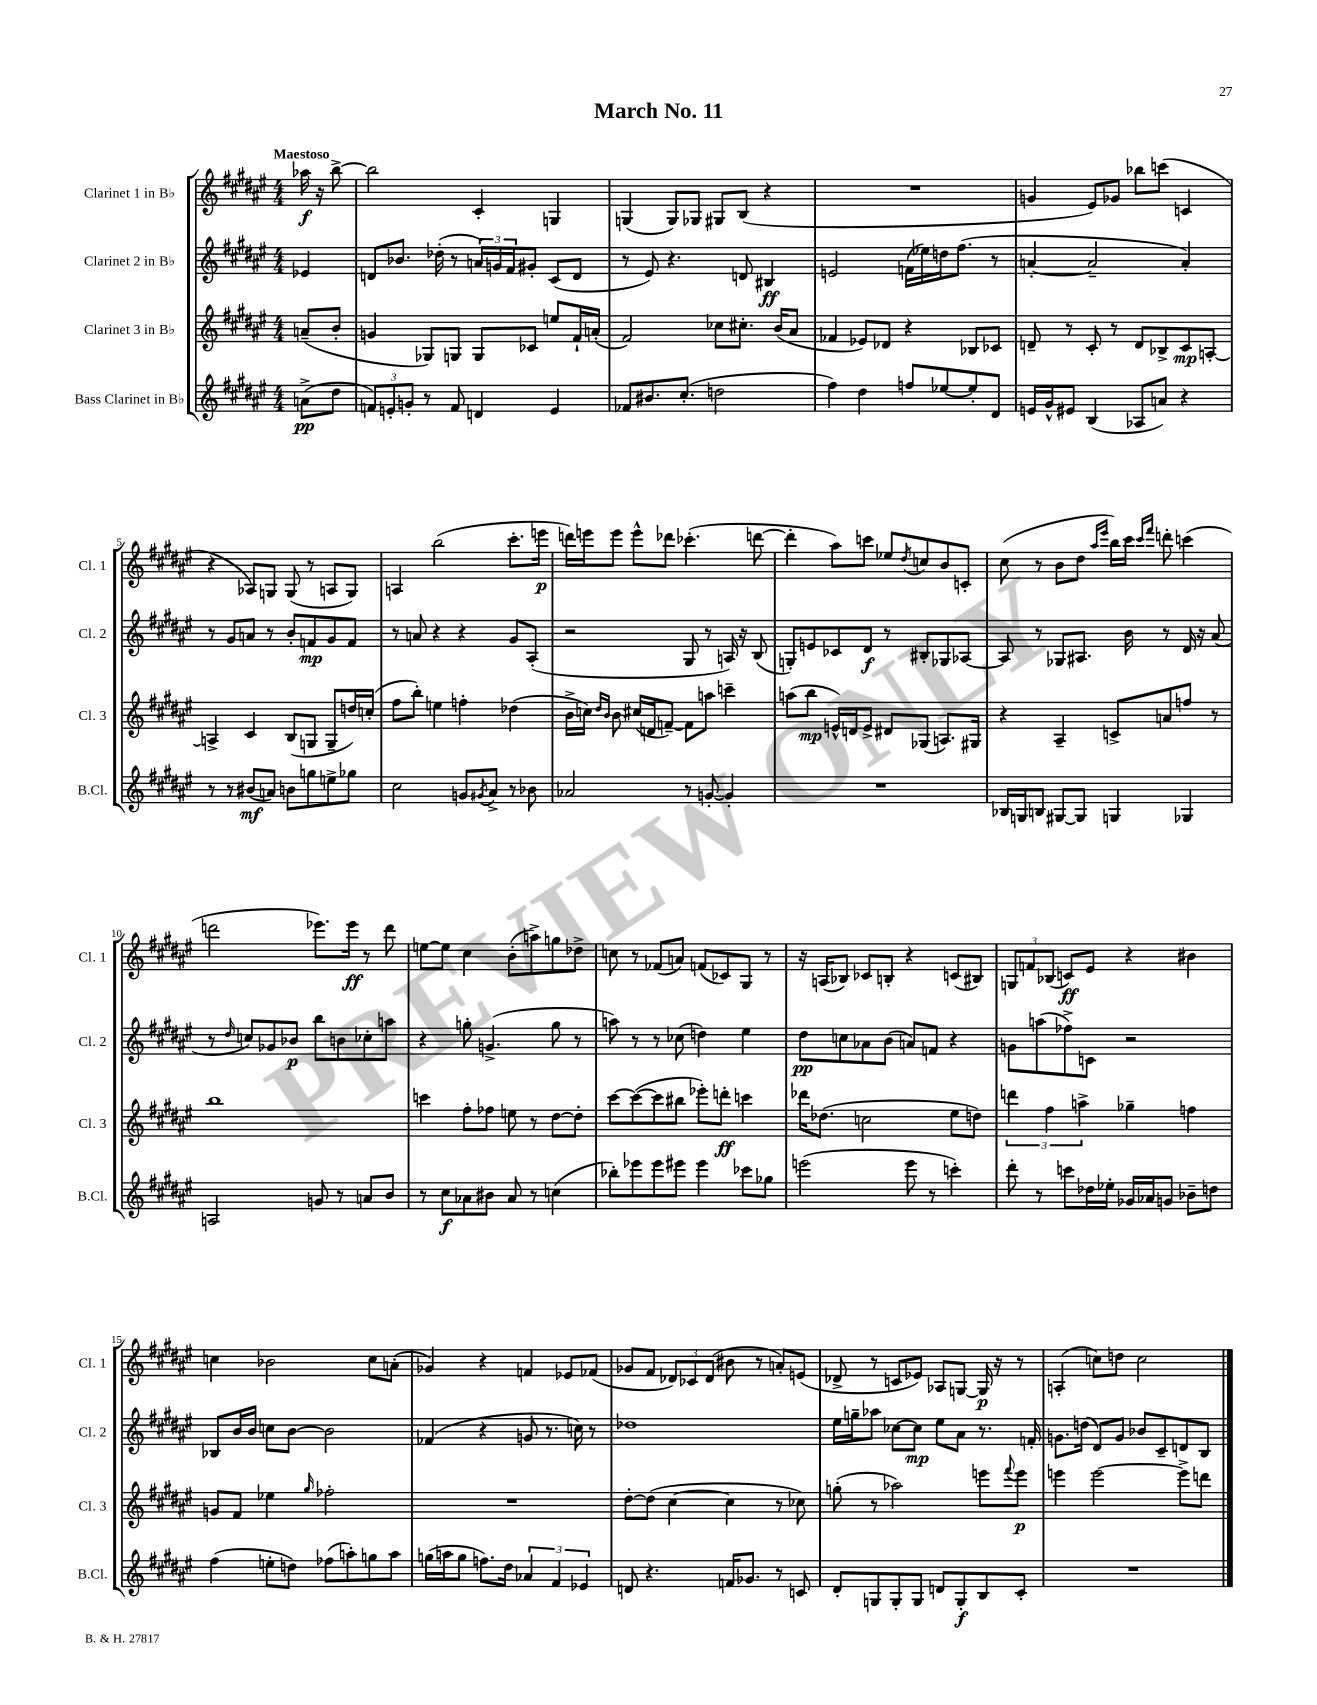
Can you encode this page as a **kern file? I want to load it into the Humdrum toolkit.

**kern	**kern	**kern	**kern
*staff4	*staff3	*staff2	*staff1
*clefG2	*clefG2	*clefG2	*clefG2
*k[f#c#g#d#a#e#]	*k[f#c#g#d#a#e#]	*k[f#c#g#d#a#e#]	*k[f#c#g#d#a#e#]
*M4/4	*M4/4	*M4/4	*M4/4
(8a^	(8a~	4e-	16aa-
.	.	.	16r
8dd#	8b'	.	[8bb^
=	=	=	=
12f)	4g	8d	2bb]
12e'	.	.	.
.	.	8.b-	.
12g'	.	.	.
8r	8G-)	.	.
.	.	(16dd-'	.
8f	8G	8r	.
4d	8G	24a)	4c#'
.	.	24g	.
.	.	24f#	.
.	8c-	8g#'	.
4e	8ee	(8c#	4G
.	16f#`	8d	.
.	(16a'	.	.
=	=	=	=
8f-	2f#)	8r	(4G
8.b#	.	8e#)	.
.	.	4.r	8G)
(8.cc#'	.	.	.
.	.	.	8G-
2dd	8cc-	.	8G#
.	8.cc#'	8d	(8B
.	.	4B#	4r
.	(16b	.	.
.	8a#	.	.
=	=	=	=
4ff#)	4f-	2e	1r
4dd#	8e-)	.	.
.	8d-	.	.
8ff	4r	(16f	.
.	.	16ee-)	.
[8ee-	.	16dd	.
.	.	(8.ff#	.
8ee-']	8B-	.	.
8d#	8c-	8r	.
=	=	=	=
16e	8d~	[4a'	4g
16g#^^	.	.	.
8e#	8r	.	.
(4B	8c#'	2a~]	8e#)
.	8r	.	8g-
8A-	8d	.	8bb-
8a)	8B-^	.	(8ccc
4r	8c#	4a')	4c
.	[8A'	.	.
=	=	=	=
8r	4A^]	8r	4r
8r	.	8g#	.
(8b#	4c#	8a	8A-)
8a)	.	8r	8G
8b	(8B	8b'	(8G
8gg	8G	8f	8r
8ee^	8G~	8g#	8A
8gg-	16dd)	8f	8G)
.	(16cc'	.	.
=	=	=	=
2cc#	8ff#	8r	4A
.	8bb')	8a	.
.	4ee	4r	(2bb
8g	4ff'	4r	.
8qg#	.	.	.
8a#^	.	.	.
8r	(4dd-	8g#	8.ccc#'
8b-	.	(8A#'	.
.	.	.	16eee
=	=	=	=
2a-	16b^	2r	16ddd)
.	16cc)	.	16eee
.	16qqdd#	.	.
.	16qqb	.	.
.	8b	.	8eee
.	(16cc#	.	8eee^^
.	16d	.	.
.	[8f~)	.	8ddd-
8r	8f]	8G#	(4.ccc-'
[8g'	8aa	8r	.
4g']	4ccc~	16A)	.
.	.	16r	.
.	.	(8B	[8ddd
=	=	=	=
1r	(8aa	8G')	4ddd']
.	8bb	8e	.
.	16e^^)	8c-	8aa#)
.	16d	.	.
.	8e^	8d#	8ccc
.	8d#	8r	8ee-
.	.	.	8qdd#
.	(8G-	8B#'	8cc
.	8.A)	8G-	8b
.	.	[8A-	8c'
.	16G#	.	.
=	=	=	=
16B-	4r	8A-]	(8cc#
16G	.	.	.
8B	.	8r	8r
[8G#	4A#~	8G-	8b
8G#]	.	8.A#	8dd#
.	.	.	16qqaa#
.	.	.	16qqeee#
4G	8c^	.	16bb)
.	.	16b	16ccc#
.	.	.	16qqccc#
.	.	.	16qqfff#
.	8a	8r	8ddd'
4G-	8ff	16d#	(4ccc
.	.	16r	.
.	8r	(8a#	.
=	=	=	=
2A	1bb	8r	2ddd
.	.	16qqdd#	.
.	.	8cc)	.
.	.	8g-	.
.	.	8b-	.
8g	.	8bb	8.eee-)
8r	.	8b	.
.	.	.	16eee-
8a	.	8cc-'	8r
8b	.	8aa	8ddd
=	=	=	=
8r	4ccc	4r	[8ee
8cc#	.	.	8ee]
8a-	8ff#'	8gg'	4cc#
8b#	8ff-	(4.g^	.
8a-	8ee	.	(8b'
8r	8r	.	8aa^)
(4cc	[8dd#	8gg	8gg
.	8dd#']	8r	8dd-^
=	=	=	=
8bb-')	[8ccc#	8aa)	8cc
8eee-	(8ccc#_	8r	8r
8eee-	8ccc#]	8r	(8f-
8eee#	8bb#	(8cc-	8a)
4eee#	8eee-')	4dd)	(8f
.	8ddd'	.	8c-)
8ccc-	4ccc	4ee#	8G#
8gg-	.	.	8r
=	=	=	=
(2eee	16ddd-	8dd#	16r
.	(8.dd-	.	(16A
.	.	8cc	8B-)
.	2cc	8a-	8c-
.	.	(8b	8B'
8eee	.	8a)	4r
8r	.	8f	.
4ccc')	8ee#	4r	(8c
.	8dd)	.	8B#)
=	=	=	=
8ddd#'	6ddd	8g	12G
.	.	.	12f
8r	.	(8aa	.
.	6ff#	.	(12B-
8ccc	.	8ff-^)	8c)
.	6aa^	.	.
16dd-	.	8c	8e#
16ee-'	.	.	.
16g-	4gg-~	2r	4r
16a-	.	.	.
8g	.	.	.
8b-~	4ff	.	4b#
8dd	.	.	.
=	=	=	=
(4ff#	8g	8B-	4cc
.	8f#	16b	.
.	.	16b	.
8ee'	4ee-	8cc	2b-
8dd)	.	[8b	.
.	16qqgg#	.	.
(8ff-	2ff-'	2b]	.
8aa')	.	.	.
8gg	.	.	8cc
8aa	.	.	(8a'
=	=	=	=
(16gg	1r	(4f-	4g-)
16aa	.	.	.
8gg	.	.	.
8.ff)	.	4r	4r
16dd#	.	.	.
6a-	.	8g	4f
.	.	8.r	.
6f#	.	.	.
.	.	.	8e-
.	.	16cc)	.
6e-	.	.	.
.	.	8r	(8f-
=	=	=	=
8d	[8dd#'	1dd-	8g-
4.r	(8dd#]	.	8f#
.	[4cc#	.	12d-)
.	.	.	12c-
.	.	.	(12d-
16f	4cc#]	.	8b#
8.g-	.	.	.
.	.	.	8r
8r	8r	.	8a')
8c	8cc-)	.	(8e
=	=	=	=
8d#'	(8gg'	16ee#	8d-^
.	.	16gg~	.
8G	8r	8aa-	8r
8G'	2aa-)	[8cc-	8c
8G	.	8cc-]	8e-)
8d	.	8ee#	8A-
8G'	.	8a#	[8G
8B	8eee	8.r	16G]
.	.	.	16r
.	8qqfff#	.	.
8c#'	8eee	.	8r
.	.	16f'	.
=	=	=	=
1r	4eee	8.g	(4A'
.	.	(16dd	.
.	[2eee	8d#)	8cc)
.	.	8g	8dd
.	.	8b-	2cc
.	.	8c#~	.
.	8eee^]	8d	.
.	8ddd	8B	.
==	==	==	==
*-	*-	*-	*-
